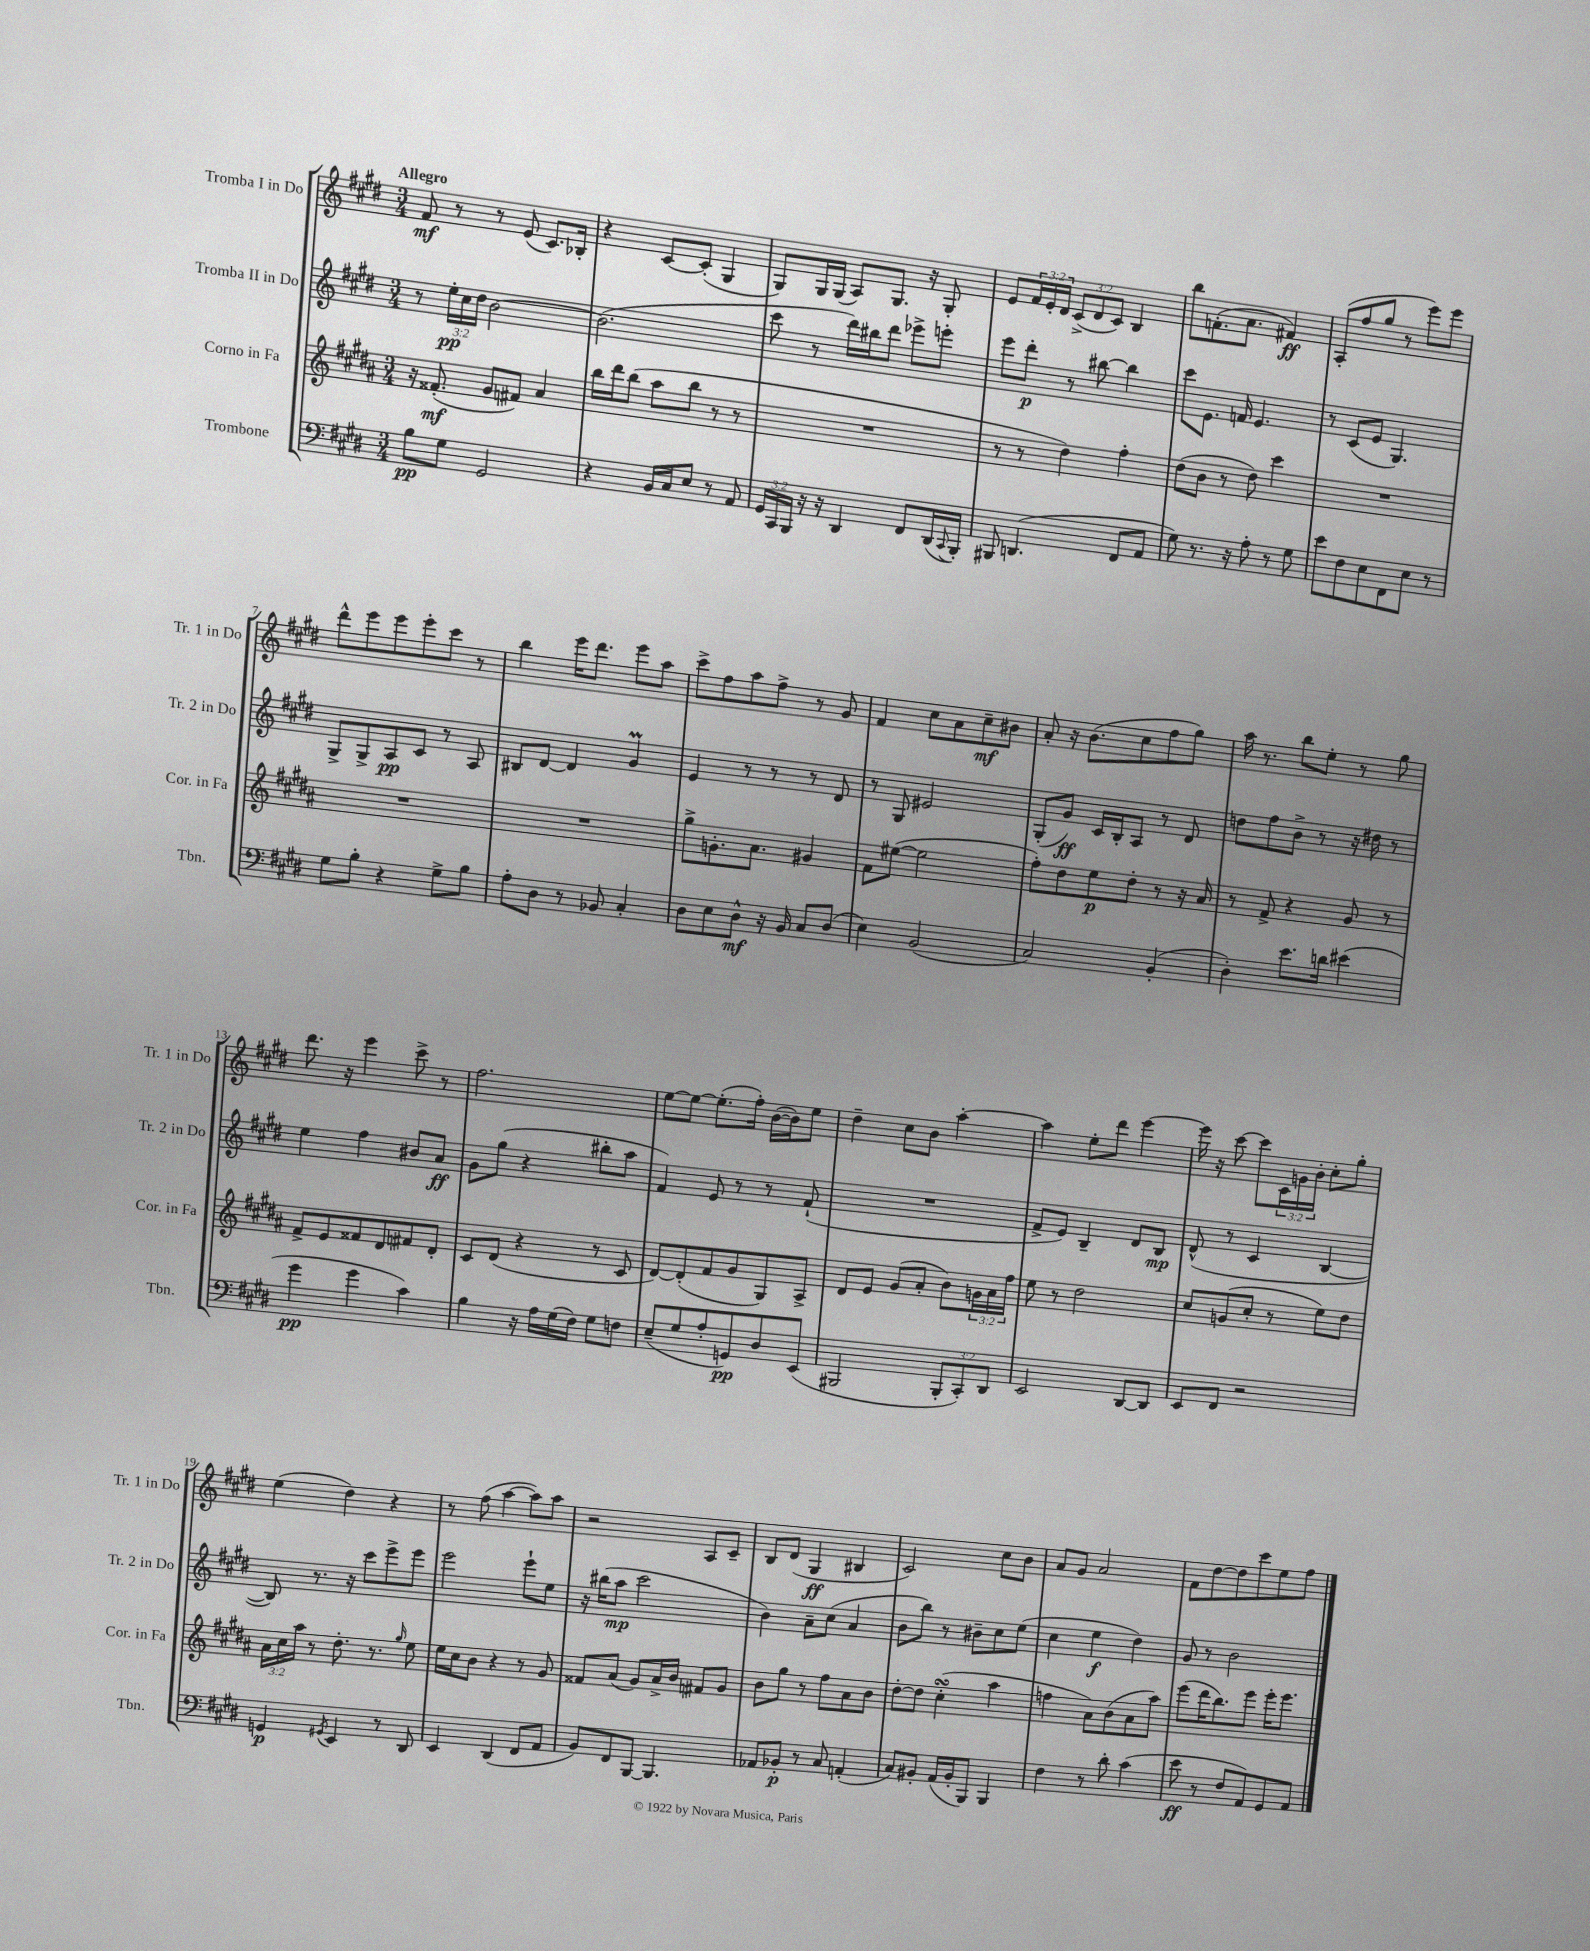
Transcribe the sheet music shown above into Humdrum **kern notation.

**kern	**dynam	**kern	**dynam	**kern	**dynam	**kern	**dynam
*part4	*part4	*part3	*part3	*part2	*part2	*part1	*part1
*staff4	*staff4	*staff3	*staff3	*staff2	*staff2	*staff1	*staff1
*I"Trombone	*	*I"Corno in Fa	*	*I"Tromba II in Do	*	*I"Tromba I in Do	*
*I'Tbn.	*	*I'Cor. in Fa	*	*I'Tr. 2 in Do	*	*I'Tr. 1 in Do	*
*clefF4	*	*clefG2	*	*clefG2	*	*clefG2	*
*k[f#c#g#d#]	*	*k[f#c#g#d#a#]	*	*k[f#c#g#d#]	*	*k[f#c#g#d#]	*
*M3/4	*	*M3/4	*	*M3/4	*	*M3/4	*
=1	=1	=1	=1	=1	=1	=1	=1
!	!	!	!	!	!	!LO:TX:a:B:t=Allegro	!
8B\L	pp	16r	.	8r	.	8f#/	mf
.	.	(8.f##X'/	mf	.	.	.	.
8G#\J	.	.	.	24ee'\LL	pp	8r	.
.	.	.	.	24cc#\	.	.	.
.	.	.	.	24dd#\JJ	.	.	.
2GG#/	.	8g#/L	.	[2b\	.	8r	.
.	.	8f#X/J)	.	.	.	(8e/	.
.	.	4a#/	.	.	.	8.c#/L)	.
.	.	.	.	.	.	16B-X'/Jk	.
=2	=2	=2	=2	=2	=2	=2	=2
4r	.	16bb\LL	.	(2.b\]	.	4r	.
.	.	16ddd#\J	.	.	.	.	.
.	.	(8bb\J	.	.	.	.	.
16BB/LL	.	8aa#\L	.	.	.	[8c#/L	.
16C#/J	.	.	.	.	.	.	.
8E/J	.	8bb\J	.	.	.	(8c#'/J]	.
8r	.	8r	.	.	.	4G#/	.
8AA/	.	8r	.	.	.	.	.
=3	=3	=3	=3	=3	=3	=3	=3
24GG#/LL	.	2.r	.	8ccc#\	.	8G#/L)	.
24CC#/	.	.	.	.	.	.	.
24BBB/JJ	.	.	.	.	.	.	.
16r	.	.	.	8r	.	16G#/L	.
16r	.	.	.	.	.	(16G#/JJ	.
4DD#/	.	.	.	16ddd#\LL)	.	8A/L)	.
.	.	.	.	16bb#X\J	.	.	.
.	.	.	.	8ddd#\J	.	8.G#/J	.
8FF#/L	.	.	.	8eee-X^\L	.	.	.
.	.	.	.	.	.	16r	.
(16DD#/L	.	.	.	8eeen'\J	.	8G#'/	.
8qqCC#/	.	.	.	.	.	.	.
16BBB'/JJ)	.	.	.	.	.	.	.
=4	=4	=4	=4	=4	=4	=4	=4
8BBB#X/	.	8r	.	8eee\L	.	8e/L	.
(4.DDn/	.	8r	.	8ddd#'\J	p	24f#/L	.
.	.	.	.	.	.	24e'/	.
.	.	.	.	.	.	24d#/JJ	.
.	.	4dd#\)	.	8r	.	(12c#^/L	.
.	.	.	.	.	.	12d#/	.
.	.	.	.	[8bb#X\	.	.	.
.	.	.	.	.	.	12c#/J)	.
8FF#/L	.	4ff#'\	.	4bb#\]	.	4B/	.
8AA/J	.	.	.	.	.	.	.
=5	=5	=5	=5	=5	=5	=5	=5
8G#\)	.	(8dd#\L	.	8ccc#\L	.	8bb\L	.
8.r	.	8b\J	.	8.e\J	.	(8.fn'\	.
.	.	8r	.	.	.	.	.
16r	.	.	.	16fn/	.	8.a\J	.
8A'\	.	8dd#\)	.	4.e/	.	.	.
8r	.	4ccc#\	.	.	.	4f#X/)	ff
8G#\	.	.	.	.	.	.	.
=6	=6	=6	=6	=6	=6	=6	=6
8e\L	.	2.r	.	8r	.	(8A'/L	.
8F#\	.	.	.	(8c#/L	.	8ff#/	.
8E\	.	.	.	8e/J	.	8gg#/J	.
8FF#\	.	.	.	4.G#/)	.	8r	.
8E\J	.	.	.	.	.	8eee\L)	.
8r	.	.	.	.	.	8eee\J	.
!!LO:LB:g=z
=7	=7	=7	=7	=7	=7	=7	=7
8G#\L	.	2.r	.	8G#^/L	.	8ddd#^^\L	.
8B'\J	.	.	.	8G#^/	.	8eee\	.
4r	.	.	.	8A/	pp	8eee\	.
.	.	.	.	8c#/J	.	8eee'\	.
8G#^\L	.	.	.	8r	.	8ccc#\J	.
8B\J	.	.	.	8A/	.	8r	.
=8	=8	=8	=8	=8	=8	=8	=8
8A'\L	.	2.r	.	8B#X/L	.	4bb\	.
8D#\J	.	.	.	[8d#/J	.	.	.
8r	.	.	.	4d#/]	.	16eee\KL	.
.	.	.	.	.	.	8.ddd#\J	.
8BB-X/	.	.	.	.	.	.	.
4C#'/	.	.	.	4g#m/	.	8eee\L	.
.	.	.	.	.	.	8aa\J	.
=9	=9	=9	=9	=9	=9	=9	=9
8D#\L	.	8gg#^\L	.	4e/	.	8ccc#^\L	.
8E\	.	8.gn'\	.	.	.	8ff#\	.
8D#^^\J	mf	.	.	8r	.	8aa\	.
.	.	8.a#\J	.	.	.	.	.
16r	.	.	.	8r	.	8ff#^\J	.
16BB/	.	.	.	.	.	.	.
8C#/L	.	4g#X/	.	8r	.	8r	.
(8D#/J	.	.	.	8d#/	.	8g#/	.
=10	=10	=10	=10	=10	=10	=10	=10
4E\)	.	8f#\L	.	8r	.	4f#/	.
.	.	([8ee#X\J	.	8G#/	.	.	.
(2BB/	.	2ee#\]	.	2e#X/	.	8cc#\L	.
.	.	.	.	.	.	8a\	.
.	.	.	.	.	.	8cc#~\	mf
.	.	.	.	.	.	8b#X\J	.
=11	=11	=11	=11	=11	=11	=11	=11
2C#/)	.	8ff#'\L)	.	(8G#'/L	.	8a'/	.
.	.	8dd#\	.	8g#/J)	ff	16r	.
.	.	.	.	.	.	(8.b\L	.
.	.	8ee\	p	16c#/LL	.	.	.
.	.	.	.	16B'/J	.	.	.
.	.	8dd#'\J	.	8A/J	.	8cc#\	.
(4BB'/	.	8r	.	8r	.	8ff#\	.
.	.	16r	.	8d#/	.	8gg#\J)	.
.	.	16a#/	.	.	.	.	.
=12	=12	=12	=12	=12	=12	=12	=12
4D#'\)	.	8r	.	8ddn\L	.	16aa\	.
.	.	.	.	.	.	8.r	.
.	.	8f#^/	.	8ff#\	.	.	.
8.e\L	.	4r	.	8b^\J	.	8bb\L	.
.	.	.	.	8r	.	8ee'\J	.
16dn\Jk	.	.	.	.	.	.	.
(4e#X\	.	8g#/	.	16r	.	8r	.
.	.	.	.	16dd#X\	.	.	.
.	.	8r	.	8r	.	8gg#\	.
!!LO:LB:g=z
=13	=13	=13	=13	=13	=13	=13	=13
4g#\	pp	8f#^/L	.	4ee\	.	8.ddd#\	.
.	.	8e/	.	.	.	.	.
.	.	.	.	.	.	16r	.
4g#\	.	8f##X/	.	4ff#\	.	4eee\	.
.	.	8d#/	.	.	.	.	.
4c#\)	.	8f#X/	.	8b#X/L	.	8ccc#^\	.
.	.	8d#'/J	.	8a/J	ff	8r	.
=14	=14	=14	=14	=14	=14	=14	=14
4B\	.	8c#/L	.	8g#\L	.	2.ff#\	.
.	.	(8d#/J	.	(8gg#\J	.	.	.
16r	.	4r	.	4r	.	.	.
16A\LL	.	.	.	.	.	.	.
(16G#\	.	.	.	.	.	.	.
16F#\JJ)	.	.	.	.	.	.	.
8G#\L	.	8r	.	8bb#X'\L	.	.	.
8Fn\J	.	8c#/	.	8aa\J	.	.	.
=15	=15	=15	=15	=15	=15	=15	=15
(8E~/L	.	[8d#/L)	.	4f#/)	.	[8ee\L	.
8G#/	.	(8d#'/]	.	.	.	8ee\J_	.
8A'/	.	8f#/	.	8e/	.	(8.ee'\L]	.
8GGn/)	pp	8g#/	.	8r	.	.	.
.	.	.	.	.	.	16ff#'\Jk)	.
8D#/	.	8G#/)	.	8r	.	([16b\LL	.
.	.	.	.	.	.	16b\J])	.
(8EE/J	.	8A#^/J	.	(8f#`/	.	8ee\J	.
=16	=16	=16	=16	=16	=16	=16	=16
2BBB#X/	.	8d#/L	.	2.r	.	4dd#~\	.
.	.	8e/J	.	.	.	.	.
.	.	(8g#/L	.	.	.	8cc#\L	.
.	.	8a#'/J	.	.	.	8b\J	.
12BBB#'/L	.	8b\L)	.	.	.	[4aa'\	.
12CC#'/)	.	.	.	.	.	.	.
.	.	24gn\L	.	.	.	.	.
12DD#/J	.	24a#\	.	.	.	.	.
.	.	24ff#\JJ	.	.	.	.	.
=17	=17	=17	=17	=17	=17	=17	=17
2EE/	.	8ee\	.	8f#^/L	.	4aa\]	.
.	.	8r	.	8e/J)	.	.	.
.	.	2dd#\	.	4B~/	.	8ee'\L	.
.	.	.	.	.	.	8ddd#\J	.
[8DD#/L	.	.	.	8d#/L	.	[4eee\	.
8DD#/J]	.	.	.	8B/J	mp	.	.
=18	=18	=18	=18	=18	=18	=18	=18
8EE/L	.	8cc#/L	.	(8d#^^/	.	16eee\]	.
.	.	.	.	.	.	16r	.
8FF#/J	.	(8gn/	.	8r	.	[8ccc#\	.
2r	.	8cc#'/J	.	4c#/	.	8ccc#\L]	.
.	.	8r	.	.	.	24c#\L	.
.	.	.	.	.	.	24gn\	.
.	.	.	.	.	.	24b'\JJ	.
.	.	8ee\L)	.	[4B/	.	8cc#'\L	.
.	.	8dd#\J	.	.	.	8gg#'\J	.
!!LO:LB:g=z
=19	=19	=19	=19	=19	=19	=19	=19
4GGn/	p	24a#\LL	.	8B/])	.	(4ee\	.
.	.	24cc#\	.	.	.	.	.
.	.	24aa#\JJ	.	.	.	.	.
.	.	8r	.	8.r	.	.	.
8qGG#X/	.	.	.	.	.	.	.
4EE/	.	8.dd#'\	.	.	.	4dd#\)	.
.	.	.	.	16r	.	.	.
.	.	.	.	8ccc#\L	.	.	.
.	.	8.r	.	.	.	.	.
8r	.	.	.	8eee^\	.	4r	.
.	.	16qqgg#/	.	.	.	.	.
8DD#/	.	8ee\	.	8eee\J	.	.	.
=20	=20	=20	=20	=20	=20	=20	=20
4EE/	.	16ee\LL	.	2eee\	.	8r	.
.	.	16cc#\J	.	.	.	.	.
.	.	8b\J	.	.	.	(8ff#\	.
(4DD#/	.	4r	.	.	.	[4aa\	.
8FF#/L	.	8r	.	8eee`\L	.	8aa\L])	.
8AA/J	.	8g#/	.	8ee\J	.	8aa\J	.
=21	=21	=21	=21	=21	=21	=21	=21
8BB/L)	.	8f##X/L	.	16r	.	2r	.
.	.	.	.	(16bb#X\KL	.	.	.
8FF#/	.	(8a#/J	.	8aa\J	mp	.	.
[8BBB/J	.	8g#/L)	.	2ccc#\	.	.	.
4.BBB/]	.	16a#^/L	.	.	.	.	.
.	.	16b/JJ	.	.	.	.	.
.	.	8f#X/L	.	.	.	8A/L	.
.	.	8g#/J	.	.	.	8c#~/J	.
=22	=22	=22	=22	=22	=22	=22	=22
8AA-X/L	.	8b\L	.	4b\)	.	8B/L	.
8BB-X'/J	p	8gg#\J	.	.	.	(8d#/J	.
8r	.	8r	.	8a~\L	.	4G#/	ff
8C#/	.	8ff#\L	.	(8cc#\J	.	.	.
(4AAn'/	.	8a#\	.	4a/	.	4B#X/	.
.	.	8b\J	.	.	.	.	.
=23	=23	=23	=23	=23	=23	=23	=23
8C#/L)	.	[8dd#'\L	.	8b\L	.	2c#/)	.
8BB#X'/J	.	8dd#\J]	.	8bb\J)	.	.	.
(16AA/LL	.	(4cc#sSSS'\	.	8r	.	.	.
16BB#'/J	.	.	.	.	.	.	.
8BBB/J)	.	.	.	8b#X~\L	.	.	.
4BBB/	.	4aa#\	.	8cc#\	.	8cc#\L	.
.	.	.	.	(8ee\J	.	8b\J	.
=24	=24	=24	=24	=24	=24	=24	=24
4F#\	.	4ffn\	.	4cc#\	.	8a/L	.
.	.	.	.	.	.	8g#/J	.
8r	.	8a#\L)	.	4ee\	f	2a/	.
8d#'\	.	(8b\	.	.	.	.	.
(4c#\	.	8a#\	.	4dd#\)	.	.	.
.	.	8aa#\J)	.	.	.	.	.
=25	=25	=25	=25	=25	=25	=25	=25
8e\	ff	(8eee\L	.	8g#/	.	8f#\L	.
8r	.	16ddd#\K	.	8r	.	[8dd#\	.
.	.	8.bb\)	.	.	.	.	.
8F#/L	.	.	.	2b\	.	8dd#\]	.
8AA/)	.	8eee\J	.	.	.	8ccc#\	.
8GG#/	.	16eee'\KL	.	.	.	8ee\	.
.	.	8.eee\J	.	.	.	.	.
8AA/J	.	.	.	.	.	8ff#\J	.
==	==	==	==	==	==	==	==
*-	*-	*-	*-	*-	*-	*-	*-
